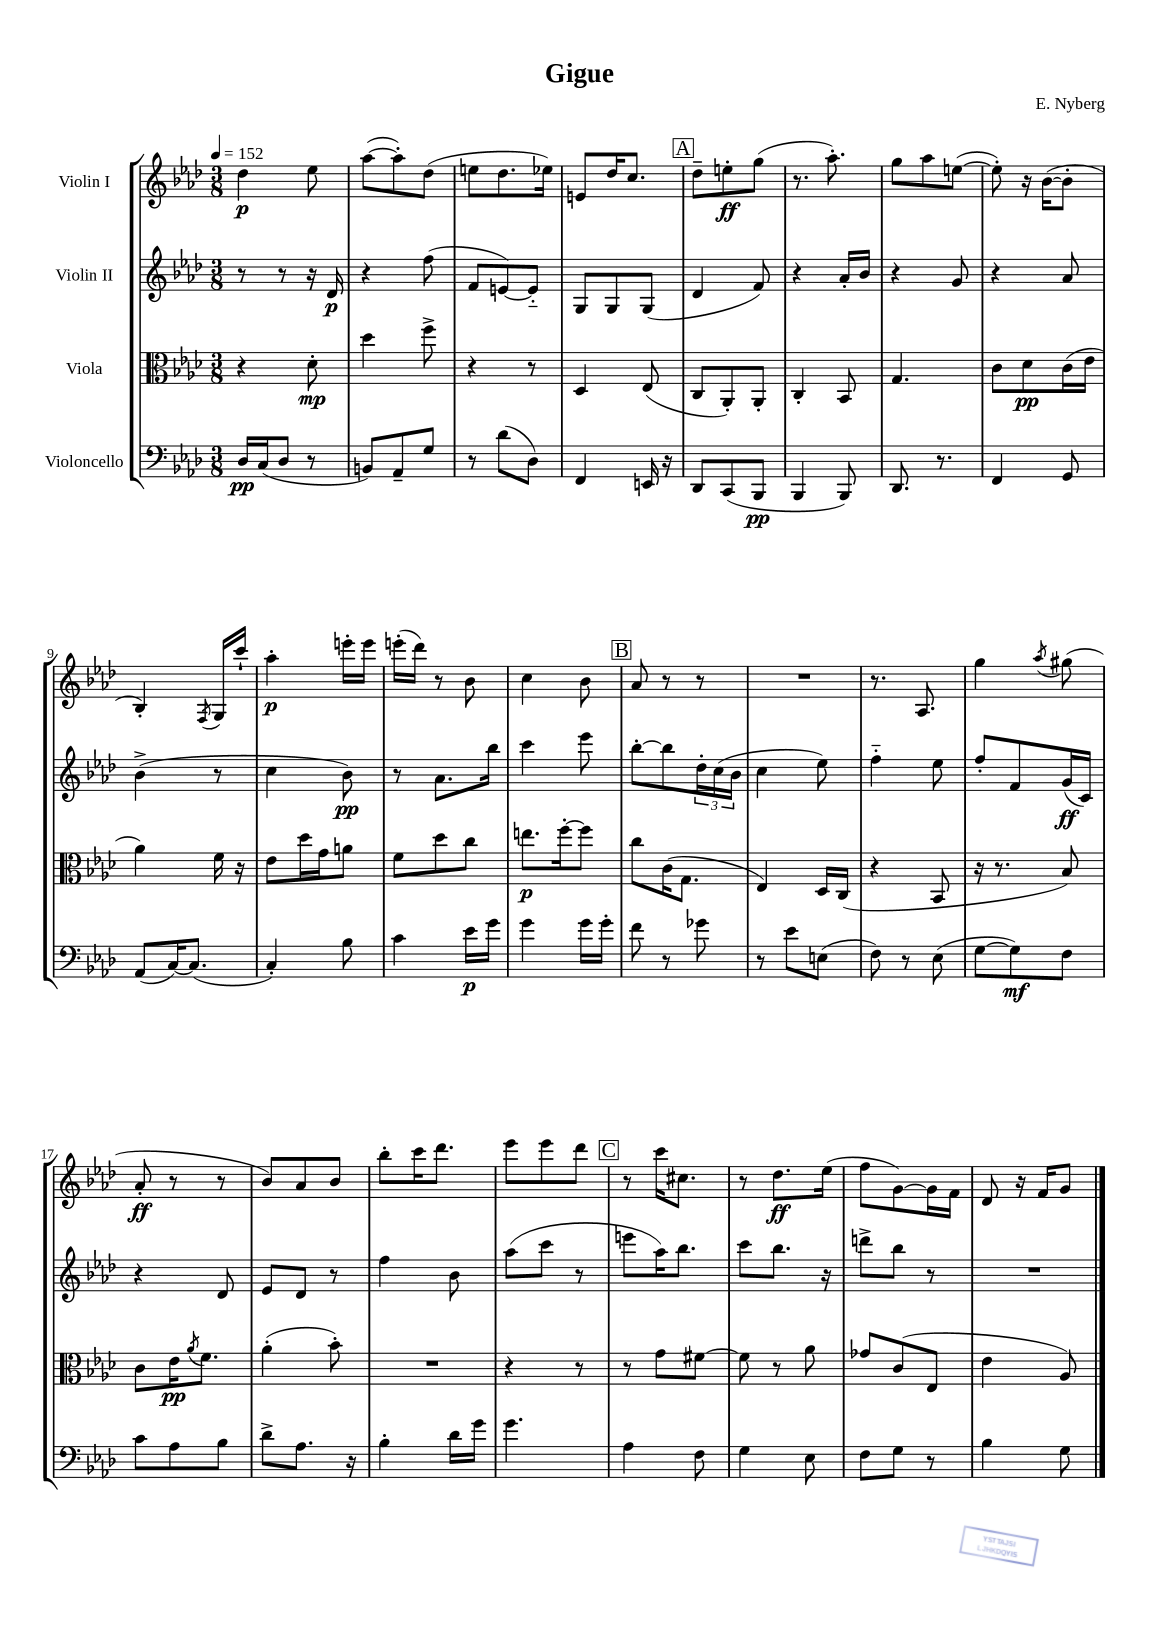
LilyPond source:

\header { title = "Gigue" composer = "E. Nyberg" }
<<
\new StaffGroup <<
\new Staff = "s0" \with { instrumentName = "Violin I" } {
    \clef treble \key aes \major \numericTimeSignature \time 3/8 \tempo 4 = 152
    des''4\p ees''8 |
    aes''8~( aes''8-.) des''8( |
    e''8 des''8. ees''16) |
    e'8 des''16 c''8. |
    \mark \markup { \box "A" } des''8-- e''8-.\ff g''8( |
    r8. aes''8.-.) |
    g''8 aes''8 e''8~( |
    e''8-.) r16 bes'16~( bes'8-. |
    bes4-.) \acciaccatura { f8 } g16 c'''16-! |
    aes''4-.\p e'''16-. e'''16 |
    e'''16-.( des'''16) r8 bes'8 |
    c''4 bes'8 |
    \mark \markup { \box "B" } aes'8 r8 r8 |
    R4. |
    r8. aes8. |
    g''4 \acciaccatura { aes''8 } gis''8( |
    aes'8-.\ff r8 r8 |
    bes'8) aes'8 bes'8 |
    bes''8-. c'''16 des'''8. |
    ees'''8 ees'''8 des'''8 |
    \mark \markup { \box "C" } r8 c'''16 cis''8. |
    r8 des''8.\ff ees''16( |
    f''8 g'8~) g'16 f'16 |
    des'8 r16 f'16 g'8 \bar "|." |
}
\new Staff = "s1" \with { instrumentName = "Violin II" } {
    \clef treble \key aes \major \numericTimeSignature \time 3/8
    r8 r8 r16 des'16\p |
    r4 f''8( |
    f'8 e'8~) e'8-_ |
    g8 g8 g8( |
    \mark \markup { \box "A" } des'4 f'8) |
    r4 aes'16-. bes'16 |
    r4 g'8 |
    r4 aes'8 |
    bes'4->( r8 |
    c''4 bes'8\pp) |
    r8 aes'8. bes''16 |
    c'''4 ees'''8 |
    \mark \markup { \box "B" } bes''8~-. bes''8 \tuplet 3/2 { des''16-. c''16( bes'16 } |
    c''4 ees''8) |
    f''4-_ ees''8 |
    f''8-. f'8 g'16\ff( c'16) |
    r4 des'8 |
    ees'8 des'8 r8 |
    f''4 bes'8 |
    aes''8( c'''8 r8 |
    \mark \markup { \box "C" } e'''8 aes''16) bes''8. |
    c'''8 bes''8. r16 |
    d'''8-> bes''8 r8 |
    R4. \bar "|." |
}
\new Staff = "s2" \with { instrumentName = "Viola" } {
    \clef alto \key aes \major \numericTimeSignature \time 3/8
    r4 des'8-.\mp |
    des''4 f''8-> |
    r4 r8 |
    des4 ees8( |
    \mark \markup { \box "A" } c8 aes,8-.) aes,8-. |
    c4-. bes,8 |
    g4. |
    c'8 des'8\pp c'16( ees'16 |
    aes'4) f'16 r16 |
    ees'8 des''16 g'16 a'8 |
    f'8 des''8 c''8 |
    e''8.\p f''16~-. f''8 |
    \mark \markup { \box "B" } c''8 c'16( g8. |
    ees4) des16 c16( |
    r4 bes,8 |
    r16 r8. bes8) |
    c'8 ees'16\pp \acciaccatura { aes'8 } f'8. |
    aes'4-.( bes'8-.) |
    R4. |
    r4 r8 |
    \mark \markup { \box "C" } r8 g'8 fis'8~ |
    fis'8 r8 aes'8 |
    ges'8 c'8( ees8 |
    ees'4 aes8) \bar "|." |
}
\new Staff = "s3" \with { instrumentName = "Violoncello" } {
    \clef bass \key aes \major \numericTimeSignature \time 3/8
    des16\pp c16( des8 r8 |
    b,8) aes,8-- g8 |
    r8 des'8( des8) |
    f,4 e,16 r16 |
    \mark \markup { \box "A" } des,8 c,8( bes,,8\pp |
    bes,,4 bes,,8) |
    des,8. r8. |
    f,4 g,8 |
    aes,8( c16~) c8.( |
    c4-.) bes8 |
    c'4 ees'16\p g'16 |
    g'4 g'16 g'16-. |
    \mark \markup { \box "B" } f'8 r8 ges'8 |
    r8 ees'8 e8( |
    f8) r8 ees8( |
    g8~ g8\mf) f8 |
    c'8 aes8 bes8 |
    des'8-> aes8. r16 |
    bes4-. des'16 g'16 |
    g'4. |
    \mark \markup { \box "C" } aes4 f8 |
    g4 ees8 |
    f8 g8 r8 |
    bes4 g8 \bar "|." |
}
>>
>>
